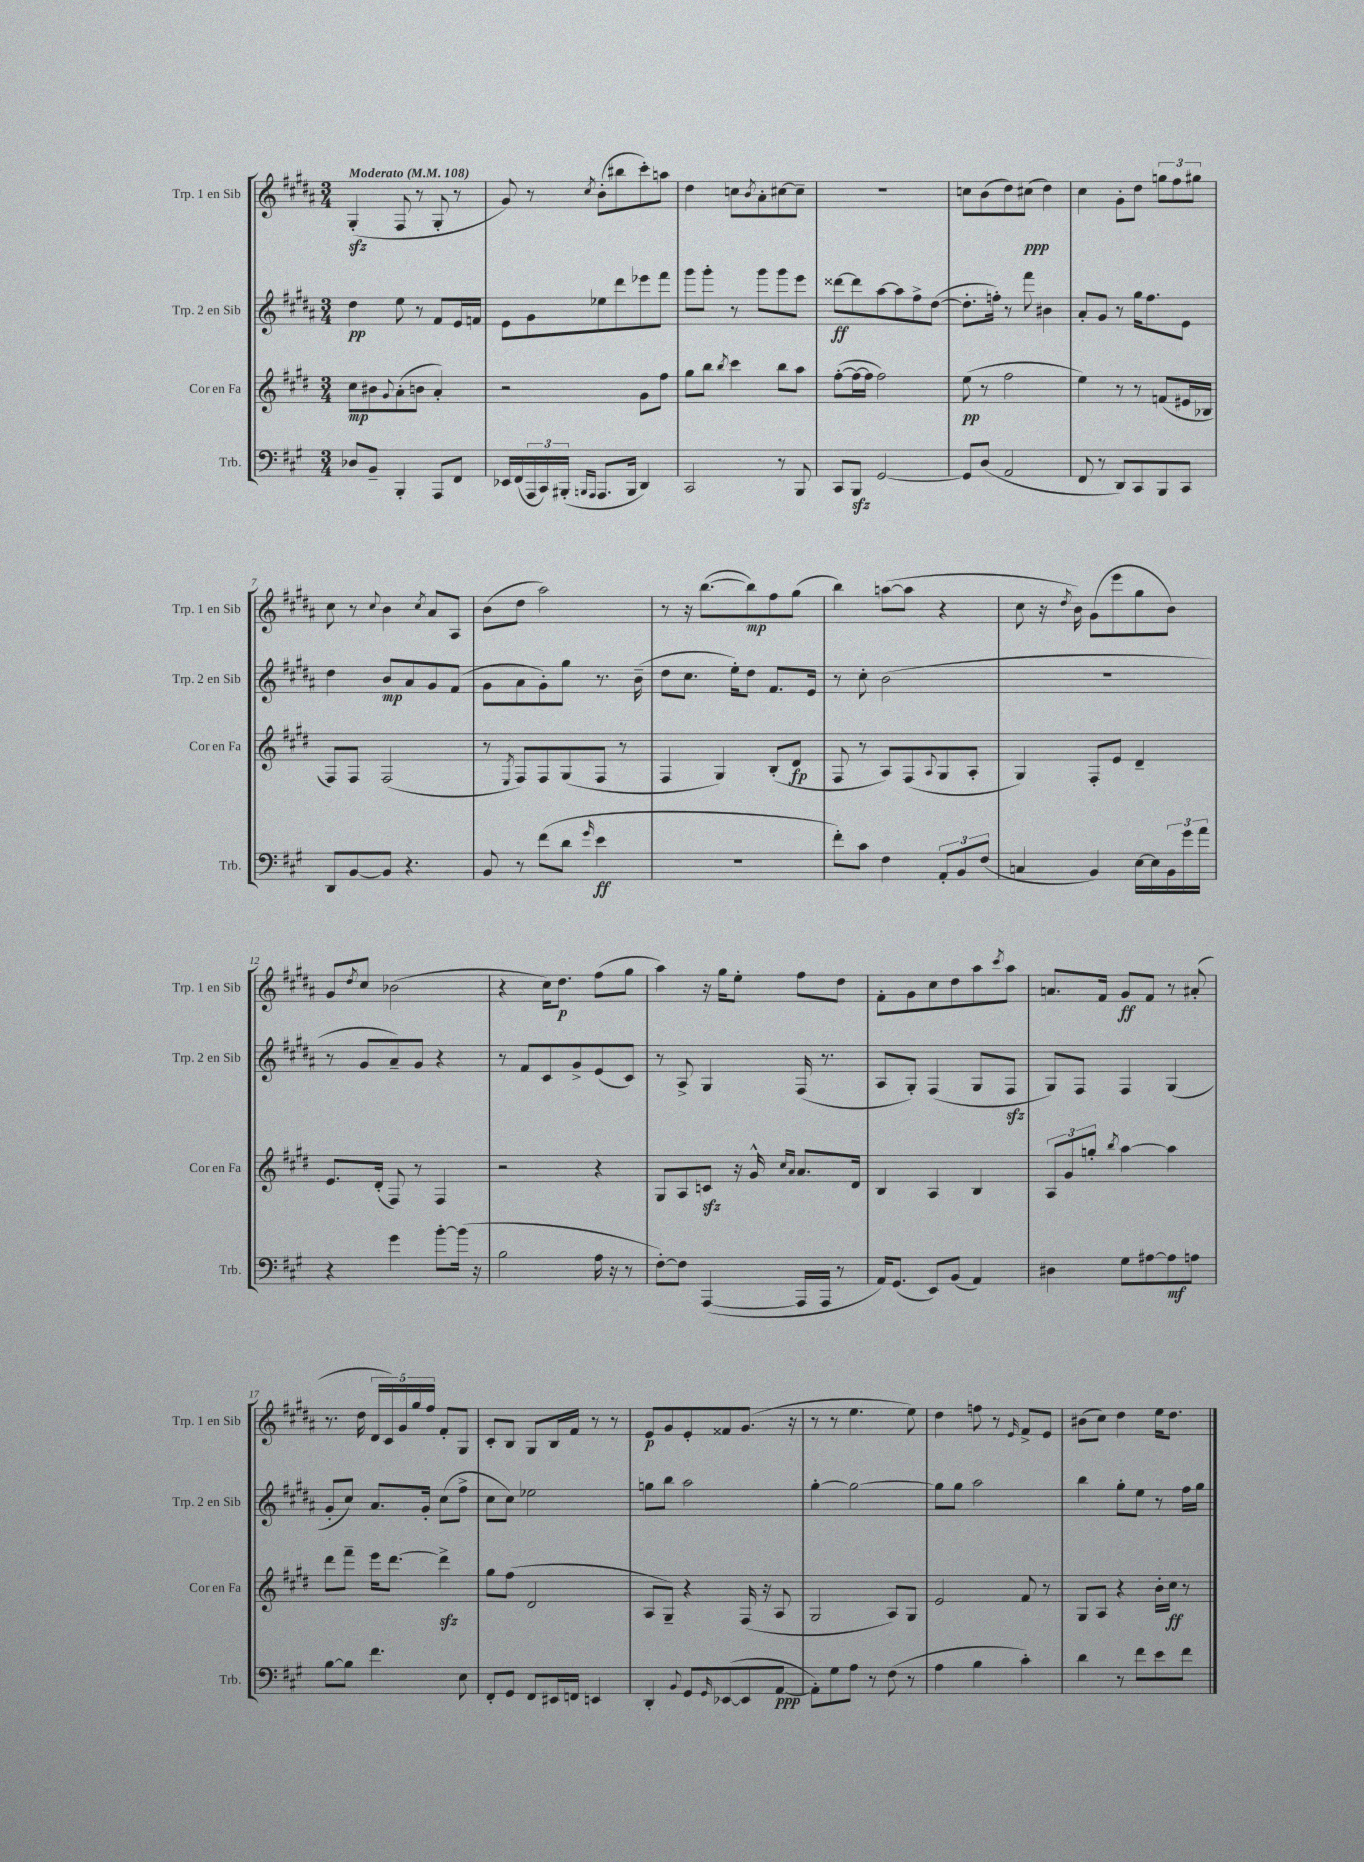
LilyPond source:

<<
\new StaffGroup <<
\new Staff = "s0" \with { instrumentName = "Trp. 1 en Sib" shortInstrumentName = "Trp. 1 en Sib" } {
    \clef treble \key b \major \numericTimeSignature \time 3/4 \tempo "Moderato" 4 = 108
    gis4-.\sfz( fis8 r8 gis8-. r8 |
    gis'8) r8 \acciaccatura { cis''8 } b'8-.( bis''8 cis'''8-.) a''8 |
    dis''4 c''8 \acciaccatura { b'8 } ais'8-. cis''8~ cis''8-- |
    R2. |
    c''8 b'8( dis''8) cis''8\ppp( dis''4) |
    cis''4 gis'8-. dis''8 \tuplet 3/2 { g''8 fis''8 gis''8 } |
    cis''8 r8 \appoggiatura { cis''8 } b'4 \acciaccatura { cis''8 } ais'8 ais8 |
    b'8( dis''8 ais''2) |
    r8 r16 b''8.~( b''8\mp) fis''8 gis''8( |
    b''4) a''8~( a''8 r4 |
    cis''8 r16 \acciaccatura { dis''8 } b'16) gis'8( e'''8 gis''8 b'8) |
    gis'8 \acciaccatura { dis''8 } cis''8 bes'2( |
    r4 cis''16) dis''8.\p fis''8( gis''8 |
    ais''4) r16 gis''16 e''8-. fis''8 dis''8 |
    fis'8-. gis'8 cis''8 dis''8 ais''8 \acciaccatura { cis'''8 } ais''8 |
    a'8. fis'16 gis'8\ff fis'8 r8 ais'8-.( |
    r8. dis''16 \tuplet 5/4 { dis'16 cis'16) gis'16 gis''16 fis''16 } fis'8-. gis8 |
    cis'8-. b8 gis8 b16 fis'16 r8 r8 |
    e'8\p gis'8 e'8-. fisis'8 gis'8.( r16 |
    r8 r8 e''4. e''8) |
    dis''4 f''8 r8 \grace { e'16 } fis'8-> e'8 |
    bis'8( cis''8) dis''4 e''16 dis''8. \bar "|." |
}
\new Staff = "s1" \with { instrumentName = "Trp. 2 en Sib" shortInstrumentName = "Trp. 2 en Sib" } {
    \clef treble \key b \major \numericTimeSignature \time 3/4
    dis''4\pp e''8 r8 fis'8 e'16 f'16 |
    e'8 gis'8 ees''8 dis'''8 ees'''8 fis'''8 |
    gis'''8 gis'''8-. r8 gis'''8 gis'''8 e'''8 |
    disis'''8~\ff disis'''8 ais''8~ ais''8 fis''8-> dis''8~( |
    dis''8.-. f''16-.) r8 fis'''8 bis'4 |
    ais'8-. gis'8 r8 gis''16 fis''8. e'8 |
    dis''4 b'8\mp ais'8 gis'8 fis'8( |
    gis'8 ais'8 gis'8-.) gis''8 r8. b'16--( |
    dis''8 cis''8. e''16-.) dis''8 fis'8. e'16 |
    r8 cis''8-. b'2( |
    R2. |
    r8 gis'8 ais'8--) gis'8 r4 |
    r8 fis'8 cis'8 gis'8-> e'8( cis'8) |
    r8 ais8-> gis4 fis16( r8. |
    ais8 gis8-.) fis4( gis8 fis8\sfz |
    gis8) fis8 fis4 gis4( |
    gis'8-. cis''8) ais'8. gis'16-. cis''8( fis''8-> |
    cis''8 cis''8) ees''2 |
    g''8 b''8 ais''2 |
    gis''4~-. gis''2~ |
    gis''8 gis''8 ais''2 |
    b''4 gis''8-. e''8 r8 fis''16 gis''16 \bar "|." |
}
\new Staff = "s2" \with { instrumentName = "Cor en Fa" shortInstrumentName = "Cor en Fa" } {
    \clef treble \key e \major \numericTimeSignature \time 3/4
    cis''8\mp bis'8 \appoggiatura { gis'8 } a'8-.( b'8 a'4-.) |
    r2 gis'8 fis''8 |
    gis''8 b''8 \acciaccatura { b''8 } cis'''4 b''8 a''8 |
    fis''8~-.( fis''16~ fis''16 fis''2) |
    e''8\pp( r8 fis''2 |
    e''4) r8 r8 f'8( eis'16 bes16 |
    fis8) fis8 fis2( |
    r8 \acciaccatura { e8 } fis8) fis8 gis8( fis8 r8 |
    fis4 gis4) b8-.( dis'8\fp |
    fis8 r8 a8) fis8( \appoggiatura { a8 } gis8 a8-. |
    gis4) fis8-. e'8 dis'4-- |
    e'8. dis'16-.( fis8) r8 fis4 |
    r2 r4 |
    gis8 a8 c'8\sfz r16 gis'16-^ \grace { cis''16 a'16 } a'8. dis'16 |
    b4 a4 b4 |
    \tuplet 3/2 { a8 gis'8 g''8-. } \acciaccatura { b''8 } a''4~ a''4 |
    dis'''8 fis'''8-- e'''16 dis'''8.~ dis'''4->\sfz |
    gis''8 fis''8( dis'2 |
    a8 gis8--) r4 fis16( r16 a8 |
    gis2 a8) gis8 |
    e'2 fis'8 r8 |
    gis8 a8 r4 b'16-. cis''16\ff r8 \bar "|." |
}
\new Staff = "s3" \with { instrumentName = "Trb." shortInstrumentName = "Trb." } {
    \clef bass \key a \major \numericTimeSignature \time 3/4
    des8 b,8-- b,,4-. a,,8 fis,8 |
    ees,16 fis,16( \tuplet 3/2 { a,,16 cis,16) bis,,16-.( } \grace { b,,16 a,,16 } a,,8. b,,16 d,4) |
    cis,2 r8 b,,8 |
    cis,8 b,,8\sfz gis,2~ |
    gis,8 d8( a,2 |
    fis,8 r8 d,8) cis,8 b,,8 cis,8 |
    d,8 b,8~ b,8 r4. |
    b,8 r8 fis'8( d'8 \grace { gis'16 } e'4\ff |
    R2. |
    fis'8-.) cis'8 fis4 \tuplet 3/2 { a,8-. b,8 fis8( } |
    c4 b,4) e16~ e16 \tuplet 3/2 { b,16 gis'16 a'16 } |
    r4 gis'4 b'8~-. b'16( r16 |
    b2 a16 r16 r8 |
    fis8~-.) fis8 a,,4~( a,,16 a,,16 r8 |
    a,16) gis,8.( e,8) b,8( a,4) |
    dis4 gis8 ais8~ ais8\mf a8 |
    b8~ b8 fis'4. e8 |
    fis,8-. gis,8 fis,8 eis,16 f,16 e,4 |
    d,4-. \appoggiatura { b,8 } gis,8 \grace { gis,16 } ees,8~( ees,8 a,8~\ppp |
    a,8-.) gis8 a8 r8 fis8( r8 |
    a4 b4 cis'4-.) |
    d'4 r8 fis'8 e'8 fis'8 \bar "|." |
}
>>
>>
